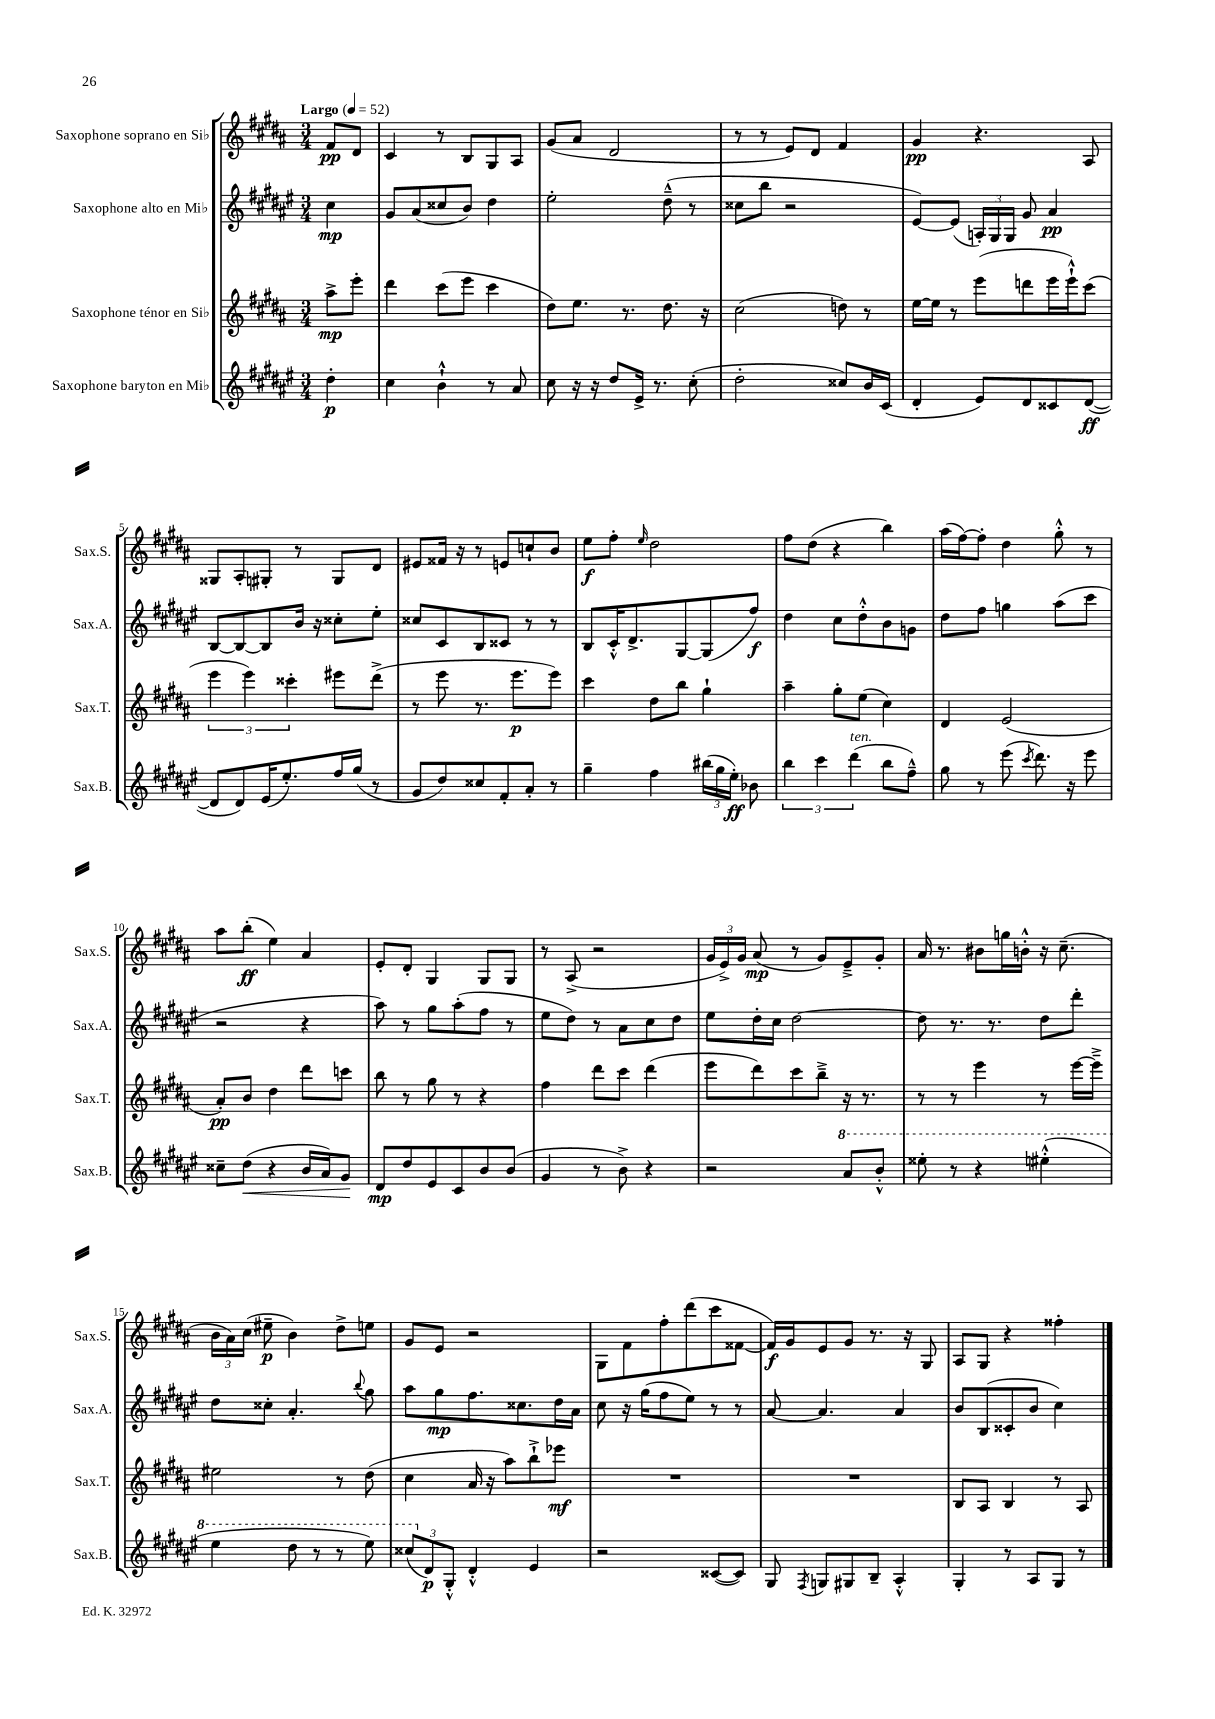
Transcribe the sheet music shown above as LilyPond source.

<<
\new StaffGroup <<
\new Staff = "s0" \with { instrumentName = "Saxophone soprano en Sib" shortInstrumentName = "Sax.S." } {
    \clef treble \key b \major \numericTimeSignature \time 3/4 \partial 4 \tempo "Largo" 4 = 52
    \autoBeamOff fis'8[\pp dis'8] |
    cis'4 r8 b8[ gis8 ais8] |
    gis'8[( ais'8] dis'2 |
    r8 r8 e'8[) dis'8] fis'4 |
    gis'4\pp r4. ais8 |
    gisis8[ ais8-. gis8]-. r8 gis8[ dis'8] |
    eis'8[ fisis'16] r16 r8 e'8[ c''8-! b'8] |
    e''8[\f fis''8]-. \grace { e''16 } dis''2 |
    fis''8[ dis''8]( r4 b''4) |
    ais''16[( fis''16~) fis''8]-. dis''4 gis''8-.-^ r8 |
    ais''8[ b''8]-.\ff( e''4) ais'4 |
    e'8[-. dis'8]-. gis4 gis8[ gis8] |
    r8 ais8->( r2 |
    \tuplet 3/2 { gis'16[ e'16->) gis'16] } ais'8\mp( r8 gis'8[) e'8---> gis'8]-. |
    ais'16 r8. bis'8[ g''16 b'16]-.-^ r16 cis''8.--( |
    \tuplet 3/2 { b'16[ ais'16) cis''16]( } eis''8--\p b'4) dis''8[-> e''8] |
    gis'8[ e'8] r2 |
    gis8[ fis'8 fis''8-. dis'''8( cis'''8 fisis'8]~ |
    fisis'16[\f) gis'16 e'8 gis'8] r8. r16 gis8 |
    ais8[ gis8] r4 fisis''4-. \bar "|." |
}
\new Staff = "s1" \with { instrumentName = "Saxophone alto en Mib" shortInstrumentName = "Sax.A." } {
    \clef treble \key fis \major \numericTimeSignature \time 3/4 \partial 4
    \autoBeamOff cis''4\mp |
    gis'8[ ais'8( cisis''8 b'8]) dis''4 |
    eis''2-. dis''8---^( r8 |
    cisis''8[ b''8] r2 |
    eis'8[~) eis'8]( \tuplet 3/2 { a16[-.) gis16 gis16] } gis'8 ais'4\pp |
    b8[~ b8~ b8 b'16] r16 cisis''8[-. eis''8]-. |
    cisis''8[ cis'8 b8 cisis'8] r8 r8 |
    b8[ cis'16-.-^ dis'8.-> gis8~ gis8( fis''8]\f) |
    dis''4 cis''8[ dis''8-.-^ b'8 g'8] |
    dis''8[ fis''8] g''4 ais''8[( cis'''8] |
    r2 r4 |
    ais''8) r8 gis''8[ ais''8-.( fis''8] r8 |
    eis''8[ dis''8]) r8 ais'8[ cis''8 dis''8] |
    eis''8[ dis''16-. cis''16] dis''2~ |
    dis''8 r8. r8. dis''8[ dis'''8]-. |
    dis''8[ cisis''8]-. ais'4.-. \appoggiatura { b''8 } gis''8 |
    ais''8[ gis''8\mp fis''8. cisis''8. dis''16 ais'16] |
    cis''8 r16 gis''16[( fis''8 eis''8]) r8 r8 |
    ais'8~ ais'4. ais'4 |
    b'8[ b8( cisis'8-. b'8] cis''4) \bar "|." |
}
\new Staff = "s2" \with { instrumentName = "Saxophone ténor en Sib" shortInstrumentName = "Sax.T." } {
    \clef treble \key b \major \numericTimeSignature \time 3/4 \partial 4
    \autoBeamOff ais''8[->\mp e'''8]-. |
    dis'''4 cis'''8[( e'''8] cis'''4 |
    dis''8[) e''8.] r8. dis''8. r16 |
    cis''2( d''8) r8 |
    e''16[~ e''16] r8 e'''8[( d'''8 e'''16 e'''16-!-^) cis'''8]( |
    \tuplet 3/2 { e'''4 e'''4) cisis'''4-. } eis'''8[ dis'''8]->( |
    r8 e'''8 r8. e'''8.[\p e'''8]) |
    cis'''4 dis''8[ b''8] gis''4-! |
    ais''4-- gis''8[-. e''8]( cis''4) |
    dis'4 e'2( |
    ais'8[-.\pp) b'8] dis''4 dis'''8[ c'''8] |
    b''8 r8 gis''8 r8 r4 |
    fis''4 dis'''8[ cis'''8] dis'''4( |
    e'''8[ dis'''8) cis'''8 b''8]---> r16 r8. |
    r8 r8 e'''4 r8 e'''16[~ e'''16]---> |
    eis''2 r8 dis''8( |
    cis''4 ais'16 r16 ais''8[) b''8-!-> ees'''8]\mf |
    R2. |
    R2. |
    b8[ ais8] b4 r8 ais8 \bar "|." |
}
\new Staff = "s3" \with { instrumentName = "Saxophone baryton en Mib" shortInstrumentName = "Sax.B." } {
    \clef treble \key fis \major \numericTimeSignature \time 3/4 \partial 4
    \autoBeamOff dis''4-.\p |
    cis''4 b'4-!-^ r8 ais'8 |
    cis''8 r16 r16 dis''8[ eis'16]-> r8. cis''8-.( |
    dis''2-. cisis''8[) b'16 cis'16]( |
    dis'4-. eis'8[) dis'8 cisis'8 dis'8]~\ff( |
    dis'8[ dis'8) eis'16( eis''8.-.) fis''16 gis''16]( r8 |
    gis'8[ dis''8) cisis''8 fis'8-. ais'8]-. r8 |
    gis''4-- fis''4 \tuplet 3/2 { bis''16[( gis''16 eis''16]-.\ff) } bes'8 |
    \tuplet 3/2 { b''4 cis'''4 dis'''4^\markup { \italic "ten." }( } b''8[ fis''8]---^) |
    gis''8 r8 eis'''8( \acciaccatura { cis'''8 } dis'''8.) r16 eis'''8 |
    cisis''8[-- dis''8]\<( r4 b'16[ ais'16) gis'8]\! |
    dis'8[\mp dis''8 eis'8 cis'8 b'8 b'8]( |
    gis'4 r8 b'8->) r4 |
    r2 \ottava #1 ais''8[ b''8]-.-^ |
    eisis'''8-. r8 r4 eis'''4-.-^( |
    eis'''4 dis'''8 r8 r8 eis'''8) |
    \tuplet 3/2 { cisis'''8[( \ottava #0 dis'8\p) gis8]-.-^ } dis'4-.-^ eis'4 |
    r2 cisis'8[~( cisis'8]) |
    gis8 \acciaccatura { fis8 } g8[ gis8 b8]-- ais4-.-^ |
    gis4-. r8 ais8[ gis8] r8 \bar "|." |
}
>>
>>
